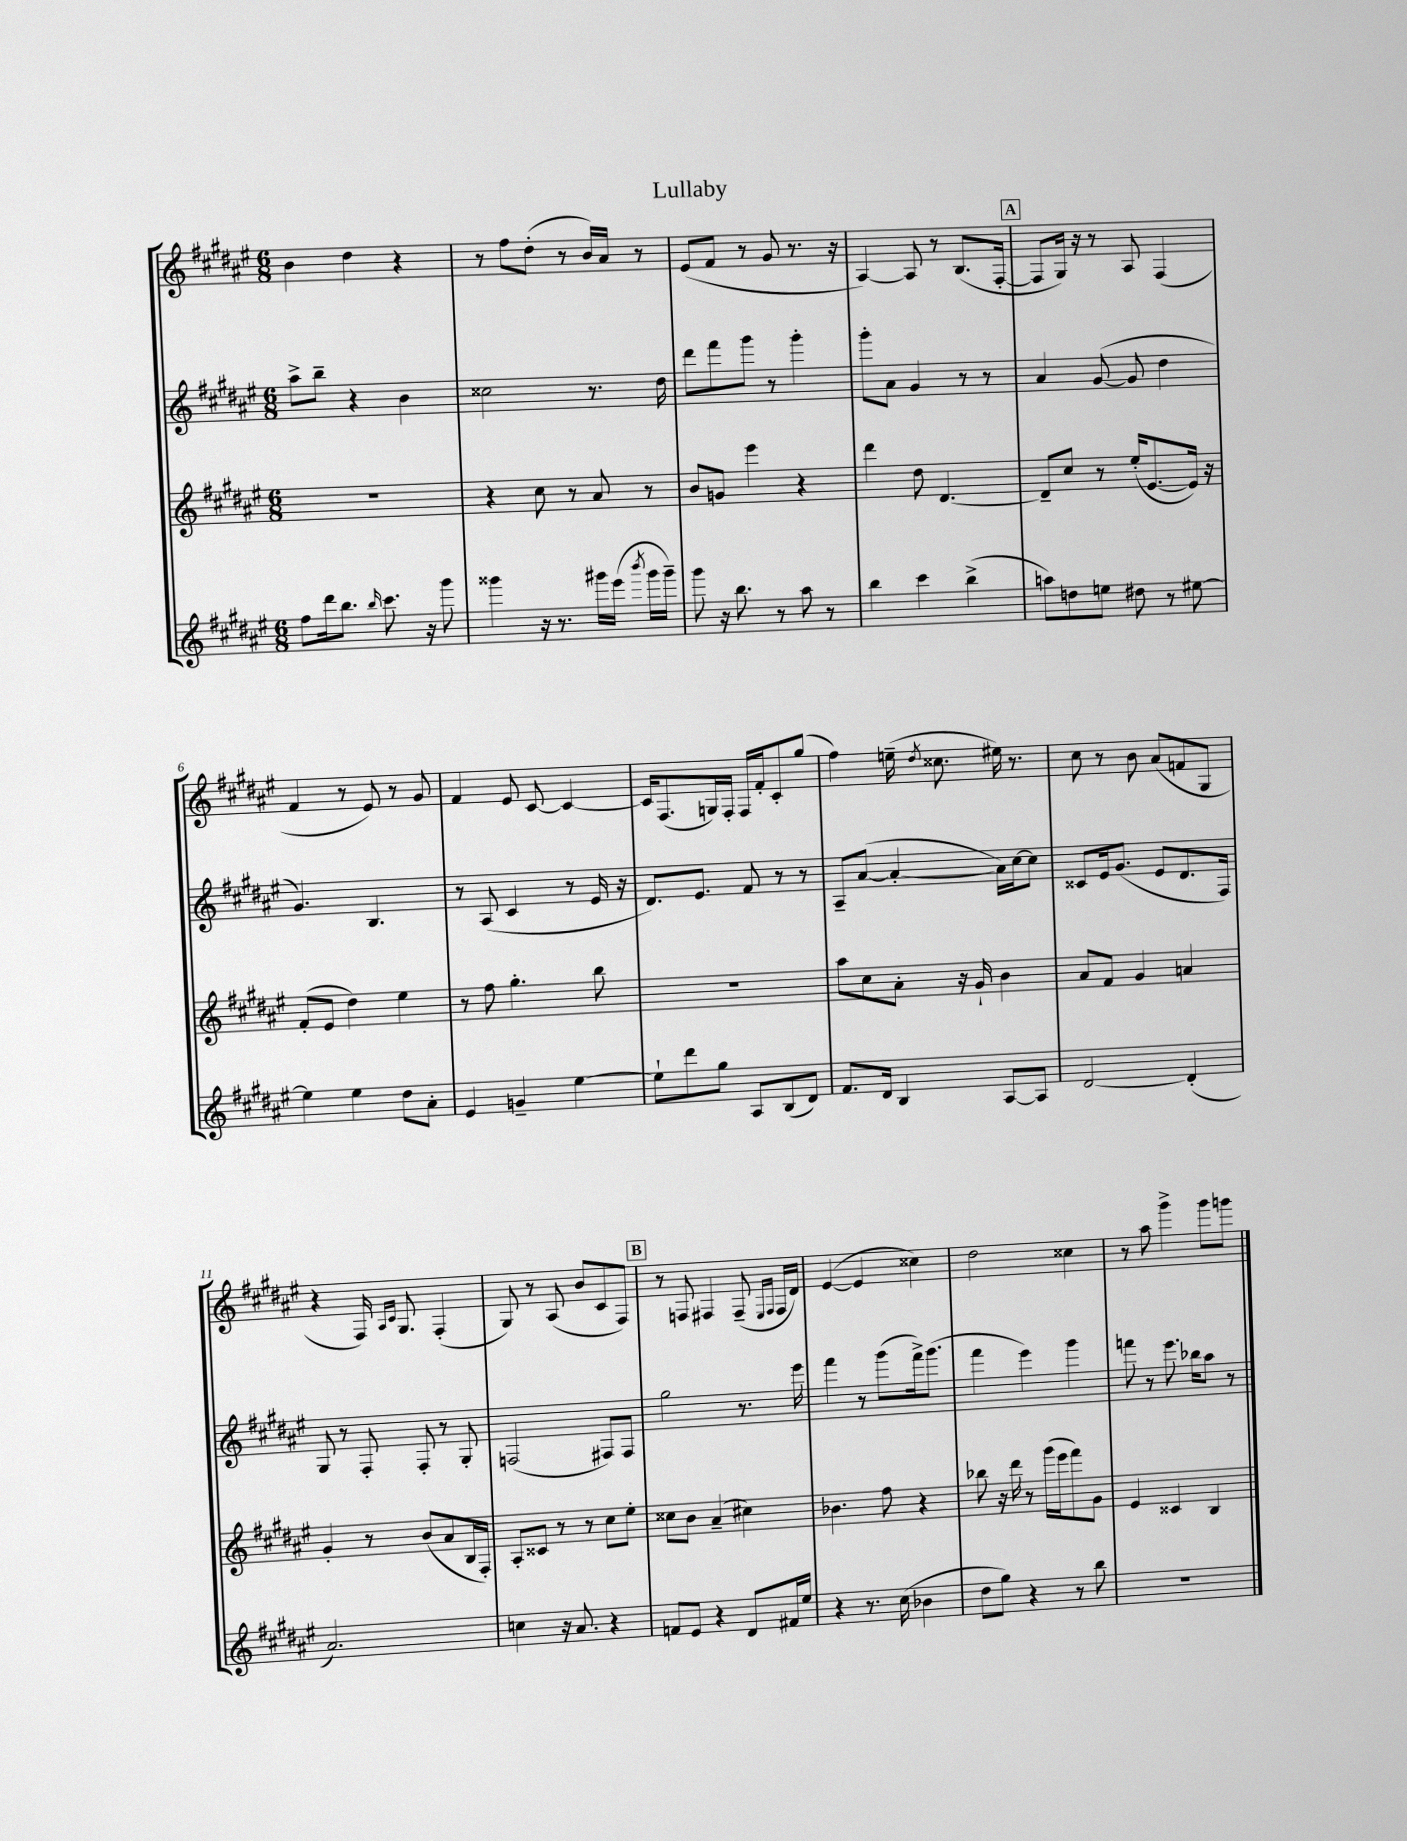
\header { title = "Lullaby" }
<<
\new StaffGroup <<
\new Staff = "s0" {
    \clef treble \key fis \major \numericTimeSignature \time 6/8
    \autoBeamOff b'4 dis''4 r4 |
    r8 fis''8[ dis''8]-.( r8 b'16[) ais'16] r8 |
    eis'8[( fis'8] r8 gis'8 r8. r16 |
    ais4~) ais8 r8 b8.[( fis16]~-. |
    \mark \markup { \box "A" } fis8[ gis16]) r16 r8 ais8 fis4( |
    fis'4 r8 eis'8) r8 gis'8 |
    fis'4 eis'8 cis'8~ cis'4~ |
    cis'16[ fis8.( g16) fis16]-. fis16[ fis'16-. cis'8-. gis''8]( |
    fis''4) e''16--( \acciaccatura { dis''8 } cisis''8. eis''16) r8. |
    cis''8 r8 b'8 ais'8[( f'8 gis8] |
    r4 fis16) \grace { ais16[ cis'16] } gis8. fis4-.( |
    gis8) r8 ais8( b'8[ cis'8 fis8]) |
    \mark \markup { \box "B" } r8 f8 fis4 fis8--( \grace { eis16[ fis16] } fis16[ dis'16]) |
    eis'4~( eis'4 cisis''4) |
    dis''2 cisis''4 |
    r8 ais''8 gis'''4-> gis'''8[ g'''8] \bar "|." |
}
\new Staff = "s1" {
    \clef treble \key fis \major \numericTimeSignature \time 6/8
    \autoBeamOff ais''8[-> b''8]-- r4 b'4 |
    cisis''2 r8. dis''16 |
    dis'''8[ fis'''8 gis'''8] r8 gis'''4-. |
    gis'''8[-. ais'8] gis'4 r8 r8 |
    \mark \markup { \box "A" } ais'4 gis'8~( gis'8 dis''4 |
    gis'4.) b4. |
    r8 ais8( cis'4 r8 eis'16 r16 |
    dis'8.[) eis'8.] fis'8 r8 r8 |
    ais8[-- ais'8]~( ais'4~-. ais'16[) cis''16~ cis''8] |
    cisis'8[ eis'16 gis'8.]( eis'8[ dis'8. fis16]) |
    gis8 r8 fis8-. fis8-. r8 gis8-. |
    f2( fis8[) fis8] |
    \mark \markup { \box "B" } gis''2 r8. eis'''16 |
    fis'''4 r8 gis'''8[( fis'''16->) gis'''8.]( |
    fis'''4 eis'''4) gis'''4 |
    f'''8 r8 eis'''8. bes''16[ ais''8] r8 \bar "|." |
}
\new Staff = "s2" {
    \clef treble \key fis \major \numericTimeSignature \time 6/8
    \autoBeamOff R2. |
    r4 cis''8 r8 ais'8 r8 |
    b'8[ g'8] eis'''4 r4 |
    dis'''4 dis''8 dis'4.~ |
    \mark \markup { \box "A" } dis'8[-- cis''8] r8 eis''16[-.( eis'8.~ eis'16]) r16 |
    fis'8[-.( eis'8] dis''4) eis''4 |
    r8 fis''8 gis''4.-. b''8 |
    r2. |
    ais''8[ cis''8 ais'8]-. r16 gis'16-! b'4 |
    ais'8[ fis'8] gis'4 a'4 |
    gis'4-. r8 b'8[( ais'8 b16 fis16]-.) |
    ais8[-. cisis'8] r8 r8 cis''8[ eis''8]-. |
    \mark \markup { \box "B" } cisis''8[ b'8] ais'4--( cis''4) |
    bes'4. fis''8 r4 |
    bes''8 r16 dis'''16 r8 gis'''16[( eis'''16 fis'''8) gis'8] |
    eis'4 cisis'4 b4 \bar "|." |
}
\new Staff = "s3" {
    \clef treble \key fis \major \numericTimeSignature \time 6/8
    \autoBeamOff fis''8[ dis'''16 b''8.] \grace { b''16 } cis'''8. r16 gis'''8 |
    gisis'''4 r16 r8. gis'''16[ eis'''16]( \acciaccatura { b'''8 } gis'''16[ gis'''16]--) |
    gis'''8 r16 b''8. r8 ais''8 r8 |
    b''4 cis'''4 b''4->( |
    \mark \markup { \box "A" } a''8[) d''8 e''8] dis''8 r8 eis''8~ |
    eis''4 eis''4 dis''8[ ais'8]-. |
    eis'4 g'4-- eis''4~ |
    eis''8[-! dis'''8 gis''8] ais8[ b8( dis'8]) |
    fis'8.[ dis'16] b4 ais8[~ ais8] |
    dis'2~ dis'4-.( |
    ais'2.) |
    c''4 r16 ais'8. r4 |
    \mark \markup { \box "B" } f'8[ eis'8] r4 dis'8[ fis'16 eis''16] |
    r4 r8. cis''16( bes'4 |
    dis''8[ gis''8]) r4 r8 b''8 |
    R2. \bar "|." |
}
>>
>>
